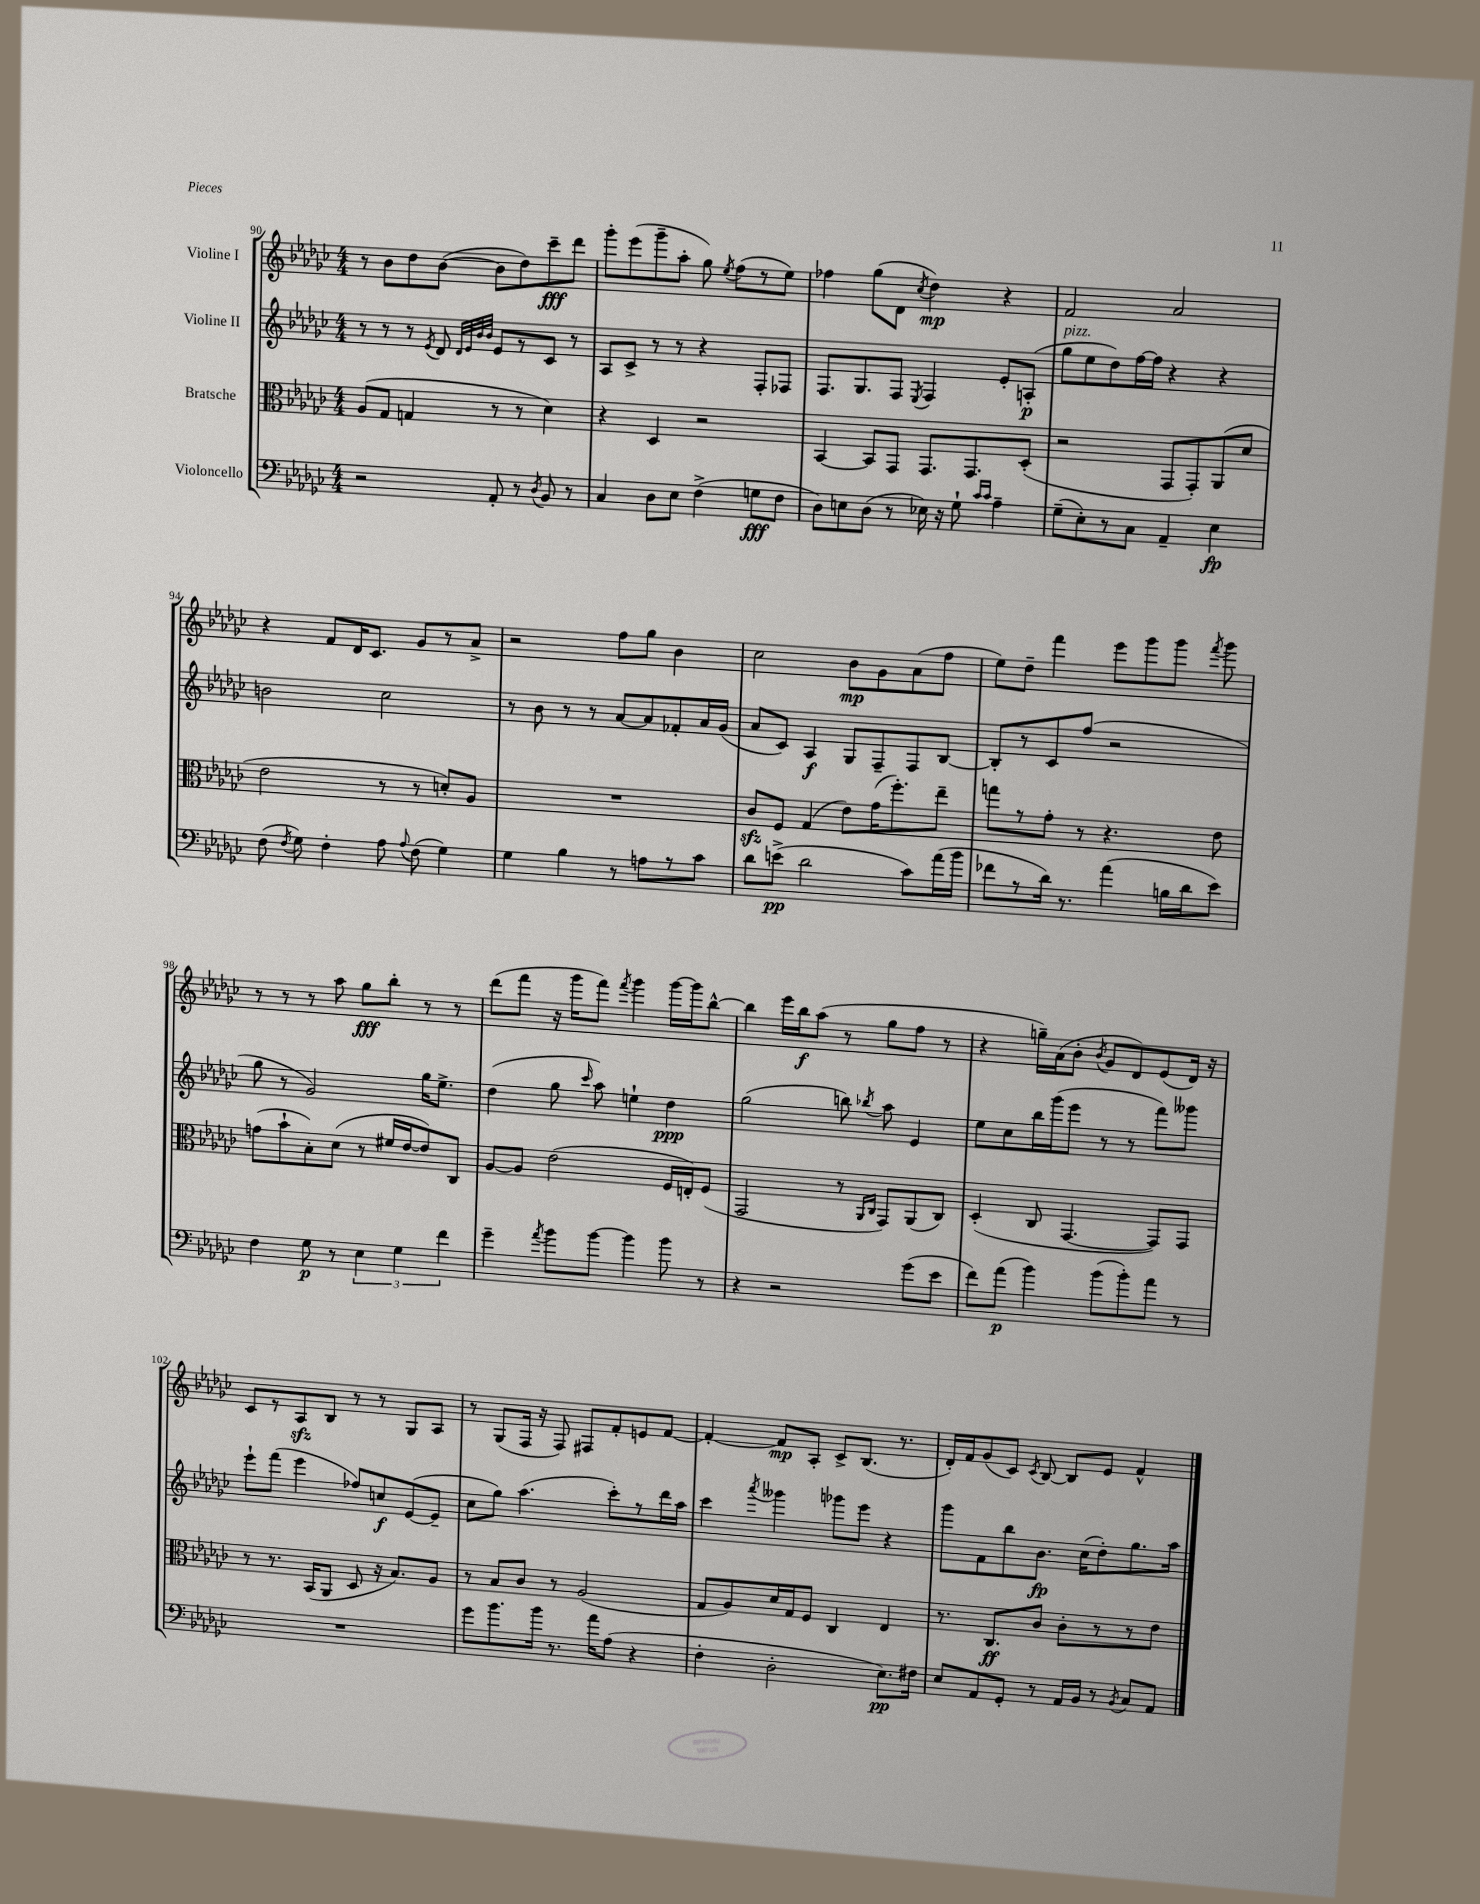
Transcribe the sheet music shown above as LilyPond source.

<<
\new StaffGroup <<
\new Staff = "s0" \with { instrumentName = "Violine I" } {
    \clef treble \key ges \major \numericTimeSignature \time 4/4
    \autoBeamOff r8 bes'8[ des''8 bes'8]~( bes'8[ des''8) ces'''8--\fff des'''8] |
    ges'''8[-. ees'''8( ges'''8-- aes''8]-. ges''8) \acciaccatura { ees''8 } f''8[( r8 ees''8]) |
    fes''4 ges''8[( des'8] \acciaccatura { ces''8 } des''4\mp) r4 |
    f'2 aes'2 |
    r4 f'8[ des'16 ces'8.] ges'8[ r8 aes'8]-> |
    r2 f''8[ ges''8] bes'4 |
    ces''2 bes'8[\mp ges'8 aes'8( f''8] |
    ees''8[) des''8]-- f'''4 ees'''8[ ges'''8 ges'''8] \acciaccatura { f'''8 } ges'''8 |
    r8 r8 r8 aes''8 ges''8[\fff bes''8]-. r8 r8 |
    des'''8[( f'''8] r16 ges'''16[ f'''8]) \acciaccatura { f'''8 } ges'''4 ges'''16[~ ges'''16 bes''8]~-^ |
    bes''4 ees'''16[ bes''16\f aes''8]( r8 ges''8[ f''8] r8 |
    r4 g''16[--) aes'16( bes'8]-. \acciaccatura { bes'8 } ges'8[ des'8) ees'8( des'16]) r16 |
    ces'8[ r8 aes8\sfz bes8] r8 r8 ges8[ aes8] |
    r8 ges8[( f16] r16 f8) fis8[ f'8-. e'8 f'8]~ |
    f'4~-. f'8[\mp aes8]-. ces'8[-> bes8.]( r8. |
    des'16[-.) f'16 ges'8( ces'8]) \acciaccatura { ces'8 } bes8~ bes8[ ees'8] f'4-^ \bar "|." |
}
\new Staff = "s1" \with { instrumentName = "Violine II" } {
    \clef treble \key ges \major \numericTimeSignature \time 4/4
    \autoBeamOff r8 r8 r8 \acciaccatura { ees'8 } des'8 \grace { des'32[ ees'32 bes'32 bes'32] } ees'8[ r8 ces'8] r8 |
    aes8[ ces'8]-> r8 r8 r4 f8[-. fes8] |
    f8.[ ges8. f8] \acciaccatura { ees8 } f4 ees'8[-. a8]-.\p( |
    ges''8[^\markup { \italic "pizz." } ees''8 des''8) f''16~ f''16] r4 r4 |
    b'2 ces''2 |
    r8 bes'8 r8 r8 aes'8[~ aes'8 fes'8-. aes'16 ges'16]( |
    aes'8[ ces'8]) aes4\f ges8[ f8-- f8 bes8]~ |
    bes8[-. r8 ces'8 f''8]( r2 |
    ges''8 r8 ges'2) ges''16[ ees''8.]-> |
    des''4( ges''8 \grace { ces'''16 } aes''8) e''4-! des''4\ppp |
    ges''2( b''8) \acciaccatura { bes''8 } aes''8 ees'4 |
    ees''8[ ces''8 bes''16 ges'''16( ees'''8] r8 r8 f'''8[) geses'''8] |
    ees'''8[-! f'''8]( ees'''4 fes''8[) c''8\f ees'8~( ees'8]-- |
    ces''8[ ges''8]) aes''4.( ces'''8[-.) r8 des'''16 aes''16] |
    ces'''4 \acciaccatura { aes'''8 } geses'''4 ges'''8[ ees'''8] r4 |
    ges'''8[ f'8 bes''8 bes'8.]\fp ces''16[( des''8-.) ges''8. aes''16] \bar "|." |
}
\new Staff = "s2" \with { instrumentName = "Bratsche" } {
    \clef alto \key ges \major \numericTimeSignature \time 4/4
    \autoBeamOff aes8[( ges8] g4 r8 r8 des'4) |
    r4 des4 r2 |
    bes,4~ bes,8[ ges,8] ges,8.[ ges,8. des8]-.( |
    r2 ges,8[ ges,8-.) aes,8( des'8] |
    ees'2 r8 r8 d'8[-.) aes8] |
    R1 |
    ces'8[\sfz f8] ges4( ees'8[) ges'16( f''8.-.) ees''8]-- |
    g''8[ r8 ges'8]-. r8 r4. ees'8 |
    g'8[( bes'8-! bes8-.) des'8]( r8 fis'16[ ees'16~ ees'8) ces8] |
    aes8[~ aes8] ees'2( f16[ e16-.) f8]( |
    ges,2 r8 \grace { aes,16[ ces16] } ges,8[) aes,8( ces8]) |
    des4-.( ces8 ges,4.~ ges,8[) ges,8] |
    r8 r8. bes,16[( aes,8] des8 r16 bes8.[) aes8] |
    r8 bes8[ ces'8] r8 aes2( |
    ges8[ aes8) des'16 ges16 f8] ces4 ees4 |
    r8. ces8.[\ff ces'8] ces'8[-. r8 r8 ees'8] \bar "|." |
}
\new Staff = "s3" \with { instrumentName = "Violoncello" } {
    \clef bass \key ges \major \numericTimeSignature \time 4/4
    \autoBeamOff r2 aes,8-. r8 \acciaccatura { des8 } bes,8 r8 |
    ces4 des8[ ees8] f4->( g8[\fff f8] |
    des8[) e8 des8]( r8 ees16) r16 ges8-! \grace { ces'16[ ces'16] } aes4-- |
    ges8[--( ees8-.) r8 ces8] aes,4-- ees4\fp |
    f8( \acciaccatura { f8 } ges8) f4-. aes8 \appoggiatura { aes8 } f8( ges4) |
    ges4 bes4 r8 a8[ r8 ces'8] |
    des'8[ e'8]->\pp( des'2 ces'8[) aes'16( bes'16] |
    fes'8[ r8 des'16]) r8. aes'4( b16[ des'16 ees'8]) |
    f4 ges8\p r8 \tuplet 3/2 { ees4 ges4 f'4 } |
    ges'4-- \acciaccatura { aes'8 } bes'8[ bes'8]~ bes'4 bes'8 r8 |
    r4 r2 ges'8[( ees'8] |
    f'8[) aes'8]\p( bes'4) bes'8[( bes'8-.) aes'8] r8 |
    R1 |
    ges'8[ bes'8. bes'16] r8. aes'16[ aes8]( r4 |
    f4-. des2-. ees8.[\pp) fis16] |
    ees8[ aes,8 ges,8]-. r8 aes,16[ bes,16] r8 \acciaccatura { bes,8 } ces8[ aes,8] \bar "|." |
}
>>
>>
\layout { \context { \Score currentBarNumber = #90 } }
